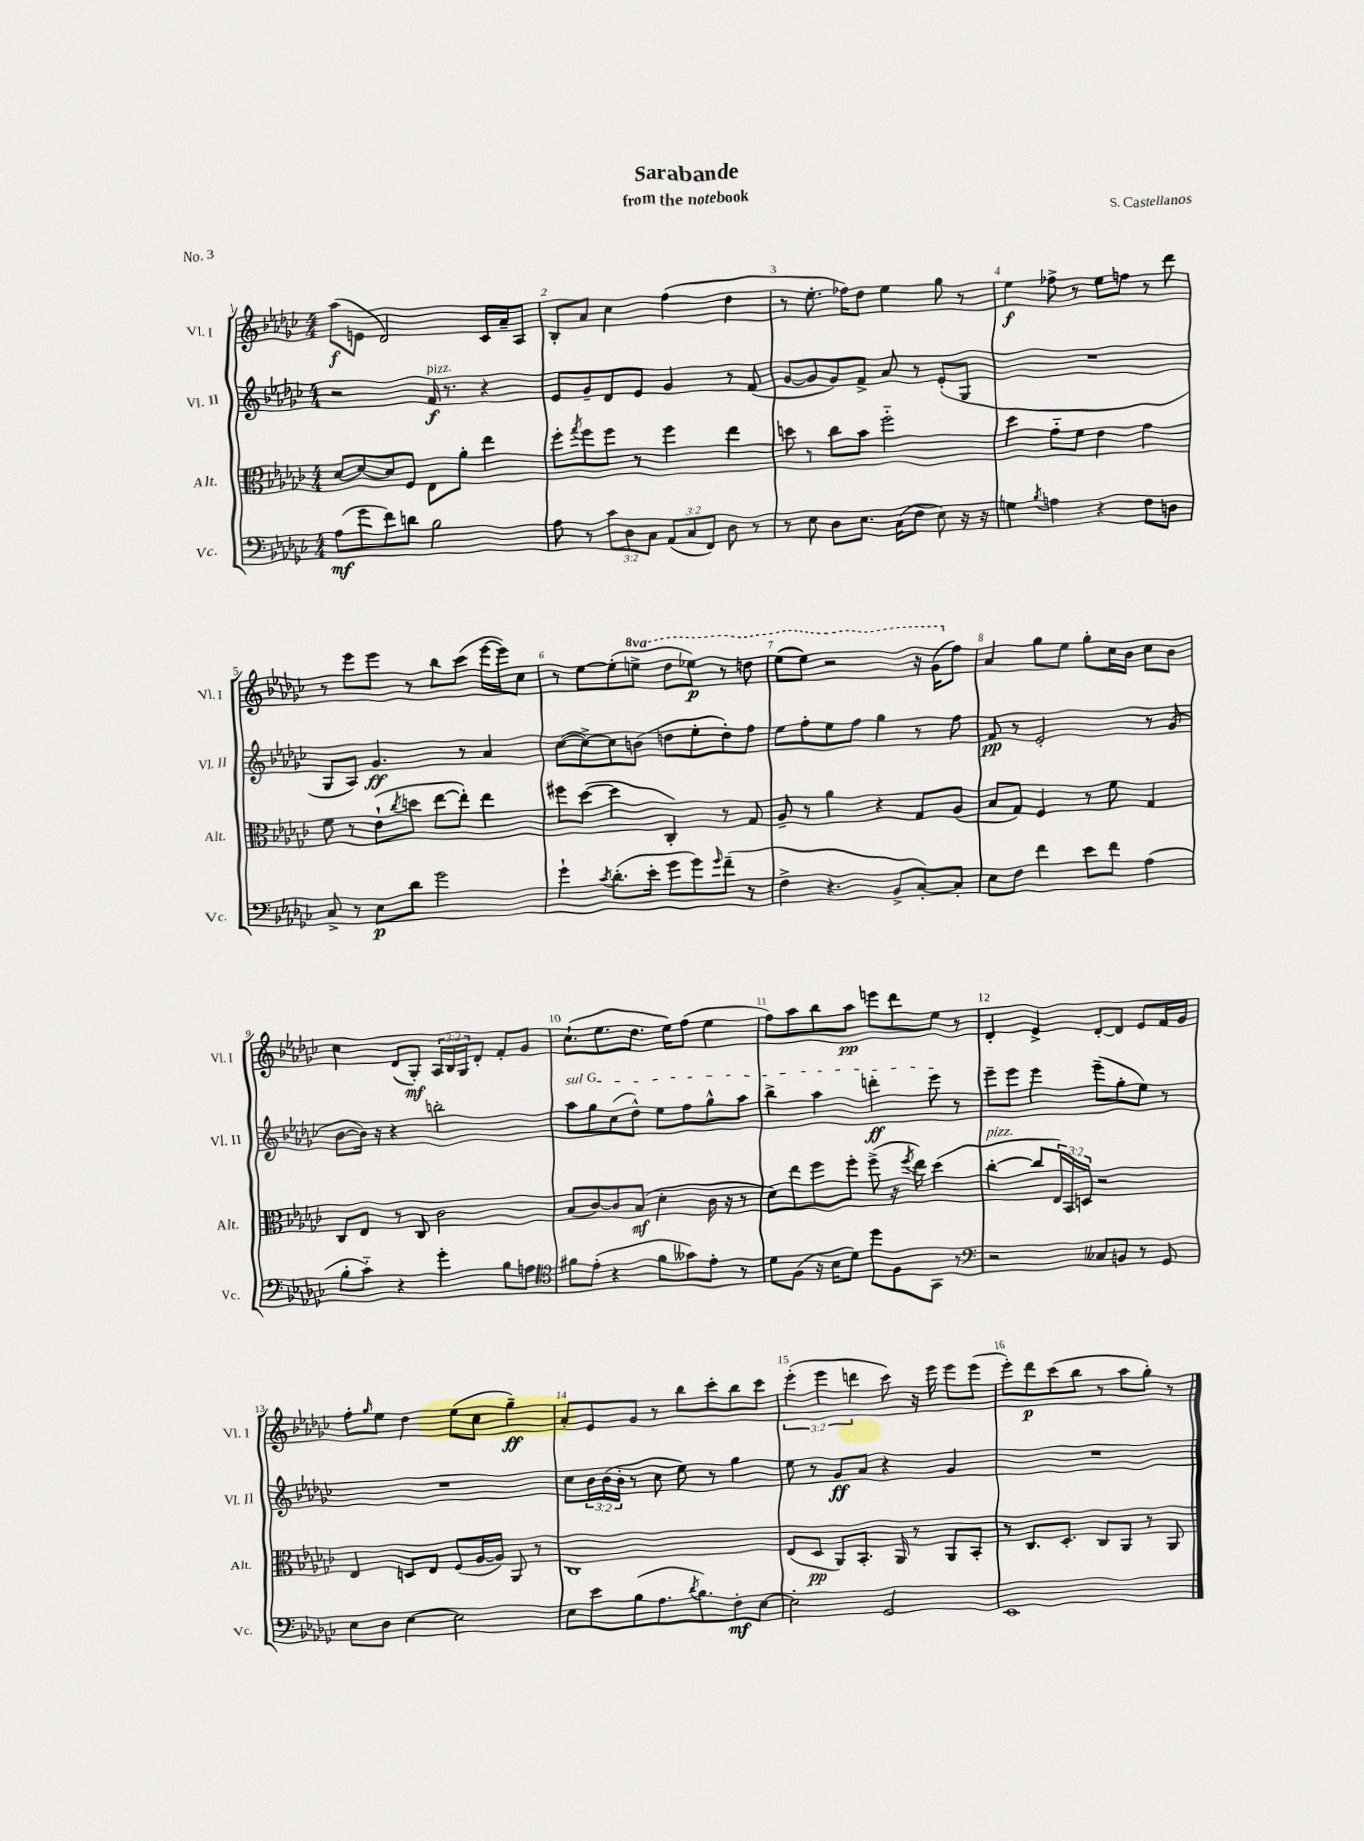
\header { title = "Sarabande" composer = "S. Castellanos" subtitle = "from the notebook" piece = "No. 3" }
<<
\new StaffGroup <<
\new Staff = "s0" \with { instrumentName = "Vl. I" shortInstrumentName = "Vl. I" } {
    \clef treble \key ges \major \numericTimeSignature \time 4/4 \override Staff.TupletNumber.text = #tuplet-number::calc-fraction-text \set Staff.ottavationMarkups = #ottavation-simple-ordinals
    aes''8\f( e'8 des'2) ces'16 aes'16-- aes8 |
    bes8-. aes'8 ces''4 f''4( des''4 |
    r8 ees''8.-. fes''16) des''8 ees''4 ges''8 r8 |
    ees''4\f fes''8-> r8 ees''8 f''8 r8 des'''8 |
    r8 ees'''8 ees'''8 r8 bes''8 ces'''8( ees'''16~ ees'''16) ces''8 |
    r8 ees''8~ ees''8-.( \ottava #1 e'''8-> des'''8 ees'''8\p) r8 d'''8 |
    ees'''8( ees'''8) r2 r16 ges''16( \ottava #0 f''8) |
    aes'4 ges''8 ees''8 ges''8-. ces''16 bes'16 ces''8 bes'8 |
    ces''4 des'8( ges8-.\mf) \tuplet 3/2 { aes16 bes16 ges16 } des'8-. f'8-. ges'8 |
    ces''8.-!( ees''8. des''8. ees''16) f''8( ees''4 |
    f''8) aes''8 bes''8 aes''8\pp e'''8 des'''8 ees''8 r8 |
    des'4-. ees'4-> des'8~-. des'8 ees'8 f'16 ges'16 |
    f''8-. \grace { ges''16 } ees''8 des''4 ees''8( ces''8 ges''4--\ff) |
    aes'8-. ees'8 ges'8 r8 bes''8 ces'''8-. bes''8 ces'''8 |
    \tuplet 3/2 { ees'''4-.( ees'''4 d'''4 } ces'''8) r16 ees'''16 ees'''8 ees'''8( |
    ees'''8-.) des'''8\p ces'''8( bes''8 r8 aes''8 ges''8-.) r8 \bar "|." |
}
\new Staff = "s1" \with { instrumentName = "Vl. II" shortInstrumentName = "Vl. II" } {
    \clef treble \key ges \major \numericTimeSignature \time 4/4 \override Staff.TupletNumber.text = #tuplet-number::calc-fraction-text
    r2 f'16\f^\markup { \italic "pizz." } r8. r4 |
    ees'8 ges'8-- des'8 ees'8 ges'4 r8 f'8( |
    ges'8~ ges'8 ges'8) f'8-> aes'8 r8 ees'8-.( ges8 |
    R1 |
    ges8 aes8) ges'4.\ff r8 aes'4 |
    ces''8~( ces''8~->) ces''8 b'8( d''8 ees''8-. d''8-.) f''8 |
    ees''8 f''8-. ees''8 f''8 ges''4 r8 f''8 |
    f'8\pp r8 ees'2-. r8 ges'8( |
    bes'8~ bes'16) r16 r4 b''2-. |
    \once \override TextSpanner.bound-details.left.text = \markup { \italic "sul G" } aes''8\startTextSpan ges''8 ces''8( des''8-^) ees''8 f''8 ges''8-^ aes''8 |
    bes''4-> aes''4 d'''4-.\ff ees'''8\stopTextSpan r8 |
    ees'''8-- ees'''8 ees'''4 ees'''8--( ges''8-. ees''8) r8 |
    R1 |
    ces''8 \tuplet 3/2 { bes'16 bes'16( bes'16-. } r8 ces''8 ees''8) r8 ges''4 |
    ees''8 r8 ges'8\ff aes'8 r4 ges'4 |
    R1 \bar "|." |
}
\new Staff = "s2" \with { instrumentName = "Alt." shortInstrumentName = "Alt." } {
    \clef alto \key ges \major \numericTimeSignature \time 4/4 \override Staff.TupletNumber.text = #tuplet-number::calc-fraction-text
    des'8~ des'8~ des'8 f8 ees8 aes'8-. ees''4 |
    f''8-. \acciaccatura { ges''8 } f''8 f''8 r8 f''4 ees''4 |
    d''8 r8 ces''8 bes'8 f''2-_ |
    des''4 ges'8-_ f'8 ees'4 ges'4 |
    f'8 r8 ees'8-!( \acciaccatura { ces''8 } d''8 ees''8~ ees''8-.) ees''4 |
    fis''8 des''8~( des''4 ces4-.) r8 ges8 |
    aes8-- r8 aes'4 r4 ges8 aes8( |
    bes8 ges8) f4 r8 f'8 ges4 |
    ces8 ees8 r8 ces8 ces'2 |
    bes8( ces'8~) ces'8 bes8\mf( des'4-. ces'16 r16 r8 |
    des'8) ees''8 f''8 f''8-. f''8->( r16 \acciaccatura { f''8 } ees''16) des''4( |
    ces''4~-.^\markup { \italic "pizz." } ces''8 \tuplet 3/2 { ees16) bes,16 d16 } r2 |
    ees4 d8 ees8 f8( aes16~ aes16) aes,8 r8 |
    ces1 |
    ees8( des8\pp aes,8) bes,8.-. aes,16 r8 aes,8 bes,8-. |
    r8 ces8. des8.-. ces8 aes,8 r8 aes,8 \bar "|." |
}
\new Staff = "s3" \with { instrumentName = "Vc." shortInstrumentName = "Vc." } {
    \clef bass \key ges \major \numericTimeSignature \time 4/4 \override Staff.TupletNumber.text = #tuplet-number::calc-fraction-text
    aes8\mf( ges'8 f'8) d'8 bes2 |
    aes8 r8 \tuplet 3/2 { ces'8 des8 ces8 } \tuplet 3/2 { aes,8( ces8 f,8) } des8 r8 |
    r8 ees8 des8 ees8. ces16( f8 ees8) r16 r16 |
    g4 \acciaccatura { bes8 } a4 r4 f8 d8 |
    ces8-> r8 ees8\p des'8 ges'2 |
    ges'4-! \acciaccatura { ces'8 } des'8.-.( ees'16-. ges'8 ges'8) \grace { ges'16 } f'8--( r8 |
    f4-> r4. bes,8-> ces8~-.) ces8-. |
    ees8 f8 f'4 ees'8 f'8 aes4( |
    bes8-. ces'8-_) r4 ges'4-. bes8 a8 |
    \clef tenor fis'8 ees'8-.( r4 fis'8 geses'8) ees'8-. r8 |
    des'8 f8( r16 bes16 des'8) des''8 f8 ges,8 r8 |
    \clef bass r2 ceses8 b,8 r8 ges,8 |
    ees8 des8 ees4~ ees2 |
    ees8 ees'8 bes8( aes8. \acciaccatura { des'8 } bes8.) f8-.\mf ees8~ |
    ees2-. ges,2 |
    ees,1 \bar "|." |
}
>>
>>
\layout { \context { \Score \override BarNumber.break-visibility = ##(#f #t #t) barNumberVisibility = #all-bar-numbers-visible } }
